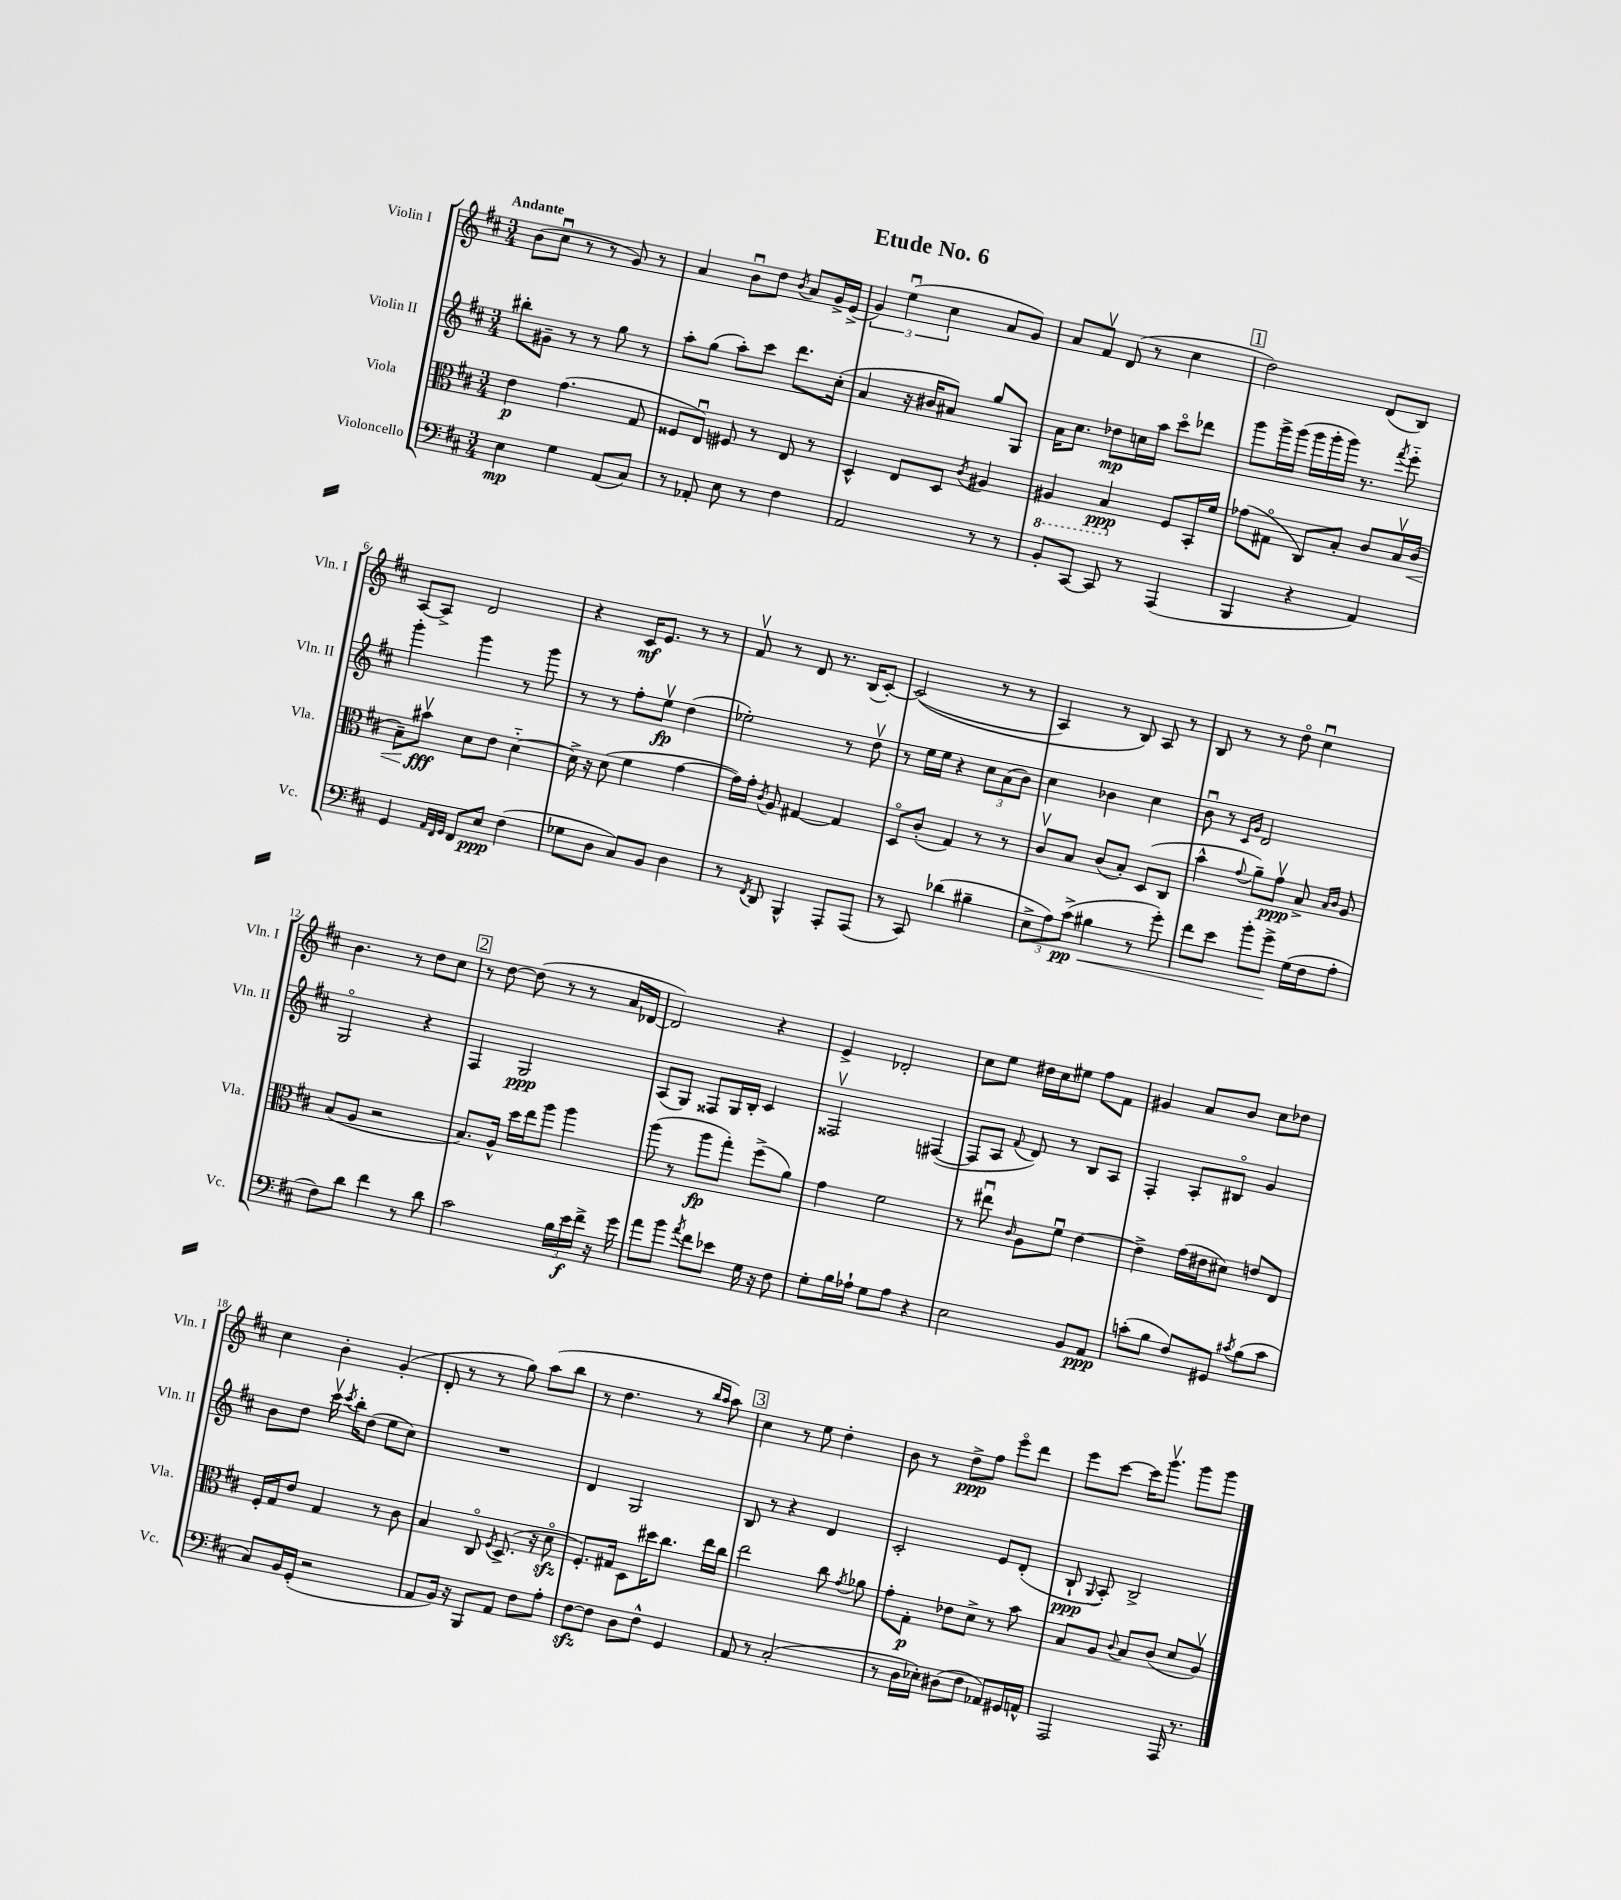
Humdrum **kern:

**kern	**kern	**kern	**kern
*staff4	*staff3	*staff2	*staff1
*clefF4	*clefC3	*clefG2	*clefG2
*k[f#c#]	*k[f#c#]	*k[f#c#]	*k[f#c#]
*M3/4	*M3/4	*M3/4	*M3/4
4E	4e	8bb#'	(8b
.	.	8g#~	8cc#u
4G	(4.g	8r	8r
.	.	8r	8r
(8AA	.	8gg	8g)
8C#)	8G	8r	8r
=	=	=	=
8r	8F##	8aa'	4a
8AA-'	8Eu)	(8gg	.
8E	8F#	8aa')	8bu
8r	8r	8ccc#	8dd
.	.	.	8qb
4F#	8E	8.ddd	8a
.	8r	.	16g^
.	.	(16cc#'	(16e^
=	=	=	=
2AA	4D^^	4a	6g)
.	.	.	(6eeu
.	8E	16r	.
.	.	16b#	.
.	.	.	6cc#
.	8D	8a#)	.
.	8qc#	.	.
8r	4A#	8gg	8a
8r	.	8G	8g)
=	=	=	=
8BB'	4AA#	16a	8a
.	.	8.cc#	.
[8CC#	.	.	8f#v
8CC#]	4BB	8dd-	(8d
8r	.	16cc	8r
.	.	16aa	.
(4AAA	8F#	8ccc#o	4cc#
.	16BB'	8ddd-	.
.	16f#	.	.
=	=	=	=
4BBB	(8g-	8ggg	2dd)
.	8G#o	16ggg^	.
.	.	(16ggg	.
4r	8C#)	16ggg	.
.	.	16ggg'	.
.	8B'	16ggg)	.
.	.	8.r	.
4AA)	8c#	.	(8d
.	.	8qfff#	.
.	16Bv	8eee'~	8B)
.	(16c#	.	.
=	=	=	=
4GG	8B~)	4ggg'	[8A
.	8b#v	.	8A^]
32qqAA	.	.	.
32qqFF#	.	.	.
32qqGG	.	.	.
8FF#	8d	4ggg	2d
8E	8e	.	.
(4F#	[4d'~	8r	.
.	.	8ggg	.
=	=	=	=
8G-	16d^]	8r	4r
.	16r	.	.
8D	(8d	8r	.
8C#)	4f#	8ff#'	16c#
.	.	.	8.e
8BB	.	8eev	.
4D	[4g	(4dd	8r
.	.	.	8r
=	=	=	=
8r	16g])	2ee-')	8f#v
.	16g'	.	.
8qFF#	8qc#	.	.
8DD	8A	.	8r
4BBB^^	[4G#	.	8d
.	.	.	8.r
8AAA'	4G#]	8r	.
.	.	.	(16B
(8AAA	.	8ddv	[8c#')
=	=	=	=
8r	8Do	8r	&((2c#]
8CC#)	(8c#'	16ee	.
.	.	16ee	.
(4d-	4G)	4r	.
4B#~	8r	12cc#	8r
.	.	(12a	.
.	8r	.	8r
.	.	12b)	.
=	=	=	=
12E^	8c#v	4cc#	4A)
12A)	.	.	.
.	8B	.	.
(12c#^	.	.	.
4B#	(8c#	4b-	8r
.	8B')	.	8B&)
8r	(8D	4cc#	8A
8g')	8C#	.	8r
=	=	=	=
8f#	4b^^	8bu	8B
8e	.	8r	8r
.	.	16qqc#	.
.	8qqg	16qqg	.
8b'	8a~)	2d	8r
8g^	8gv	.	8ddo
(16G	8B^	.	4cc#u
16F#	.	.	.
.	16qqB	.	.
.	16qqc#	.	.
8A'	8A	.	.
=	=	=	=
8F#)	(8B	2Go	4.b
8d	8A	.	.
4f#	2r	.	.
.	.	.	8r
8r	.	4r	8dd
8d	.	.	8cc#
=	=	=	=
2c#	8.B)	4F#	8r
.	.	.	[8dd
.	16A^^	.	.
.	16dd	2G	(8dd]
.	16ee	.	.
.	8aa	.	8r
24B	4aa	.	8r
24e	.	.	.
24f#^	.	.	.
16r	.	.	16a
16g	.	.	[16d-
=	=	=	=
8a	(8aa	(8A	2d-])
8b	8r	8G)	.
8qa	.	.	.
8f#	8aa	8F##	.
8e-	8gg')	16G	.
.	.	16B'	.
16G	(8ff#^	4c#	4r
16r	.	.	.
8F#	8a)	.	.
=	=	=	=
8G'	4g	2F##v	4e^
16B	.	.	.
16A-`	.	.	.
8G	2f#	.	2d-'
8A-	.	.	.
4r	.	([4F#	.
=	=	=	=
2E	8r	8F#]	8cc#
.	8ee#u	8A	8ee
.	16qqc#	8qqf#	.
.	8A	8d)	16dd#
.	.	.	16cc#
.	8f#u	8r	8ee#
8BB	[4e	8B	8ff#
8AA	.	8A	8f#
=	=	=	=
(8c'	4e^]	4F#'	4g#
8B	.	.	.
8F#)	(16g	8A'	8a
.	16e#	.	.
8GG#	8d#)	8B#o	8b
8qc#	.	.	.
(8B	8e	4g	8cc#
8c#	8E	.	8dd-
=	=	=	=
8C#)	16F#'	8b	4cc#
.	16G	.	.
16BB	8e	8dd	.
(16GG'	.	.	.
2r	4G	16ccc#v	4b'
.	.	8qccc#	.
.	.	16bb'	.
.	.	(8dd	.
.	8r	8ee	(4g'
.	8c#	8cc#)	.
=	=	=	=
8AA	4B	2.r	8d'
16BB)	.	.	8r
16r	.	.	.
8BBB	8C#o	.	8r
.	8qF#	.	.
8AA	(8.D^	.	8gg)
8F#	.	.	(8aa
.	16r	.	.
8A'	8do	.	8bb
=	=	=	=
[8F#	8.F#')	4d	8r
8F#]	.	.	4.dd
.	16G#	.	.
8D	8D	2G	.
8F#^^	16dd#	.	.
.	8.cc#	.	.
4GG	.	.	8r
.	.	.	16qqbb
.	.	.	16qqaa
.	16ee	.	8aa)
.	16cc#	.	.
=	=	=	=
8AA	2ee	8B	4cc#
8r	.	8r	.
(2C#'	.	4r	8r
.	.	.	8ee
.	8cc#	4d	4dd'
.	8qg	.	.
.	8a-	.	.
=	=	=	=
8r	8g'	2c#'	8b
16D	8G'	.	8r
16E-')	.	.	.
(8D#	8e-	.	8dd^
8F#	8d^	.	8ff#
8AA-)	8r	8e	8eeeo
16GG#	8b	(8d'	8ddd
16AA^^	.	.	.
=	=	=	=
2AAA	8B	8B`	8eee
.	.	8qqG	.
.	8A	8A')	[8ccc#
.	8qqc#	.	.
.	8B	2B^	16ccc#]
.	.	.	8.gggv
.	(8c#	.	.
16AAA	8d	.	8ggg
8.r	.	.	.
.	8Av)	.	8ggg
==	==	==	==
*-	*-	*-	*-
